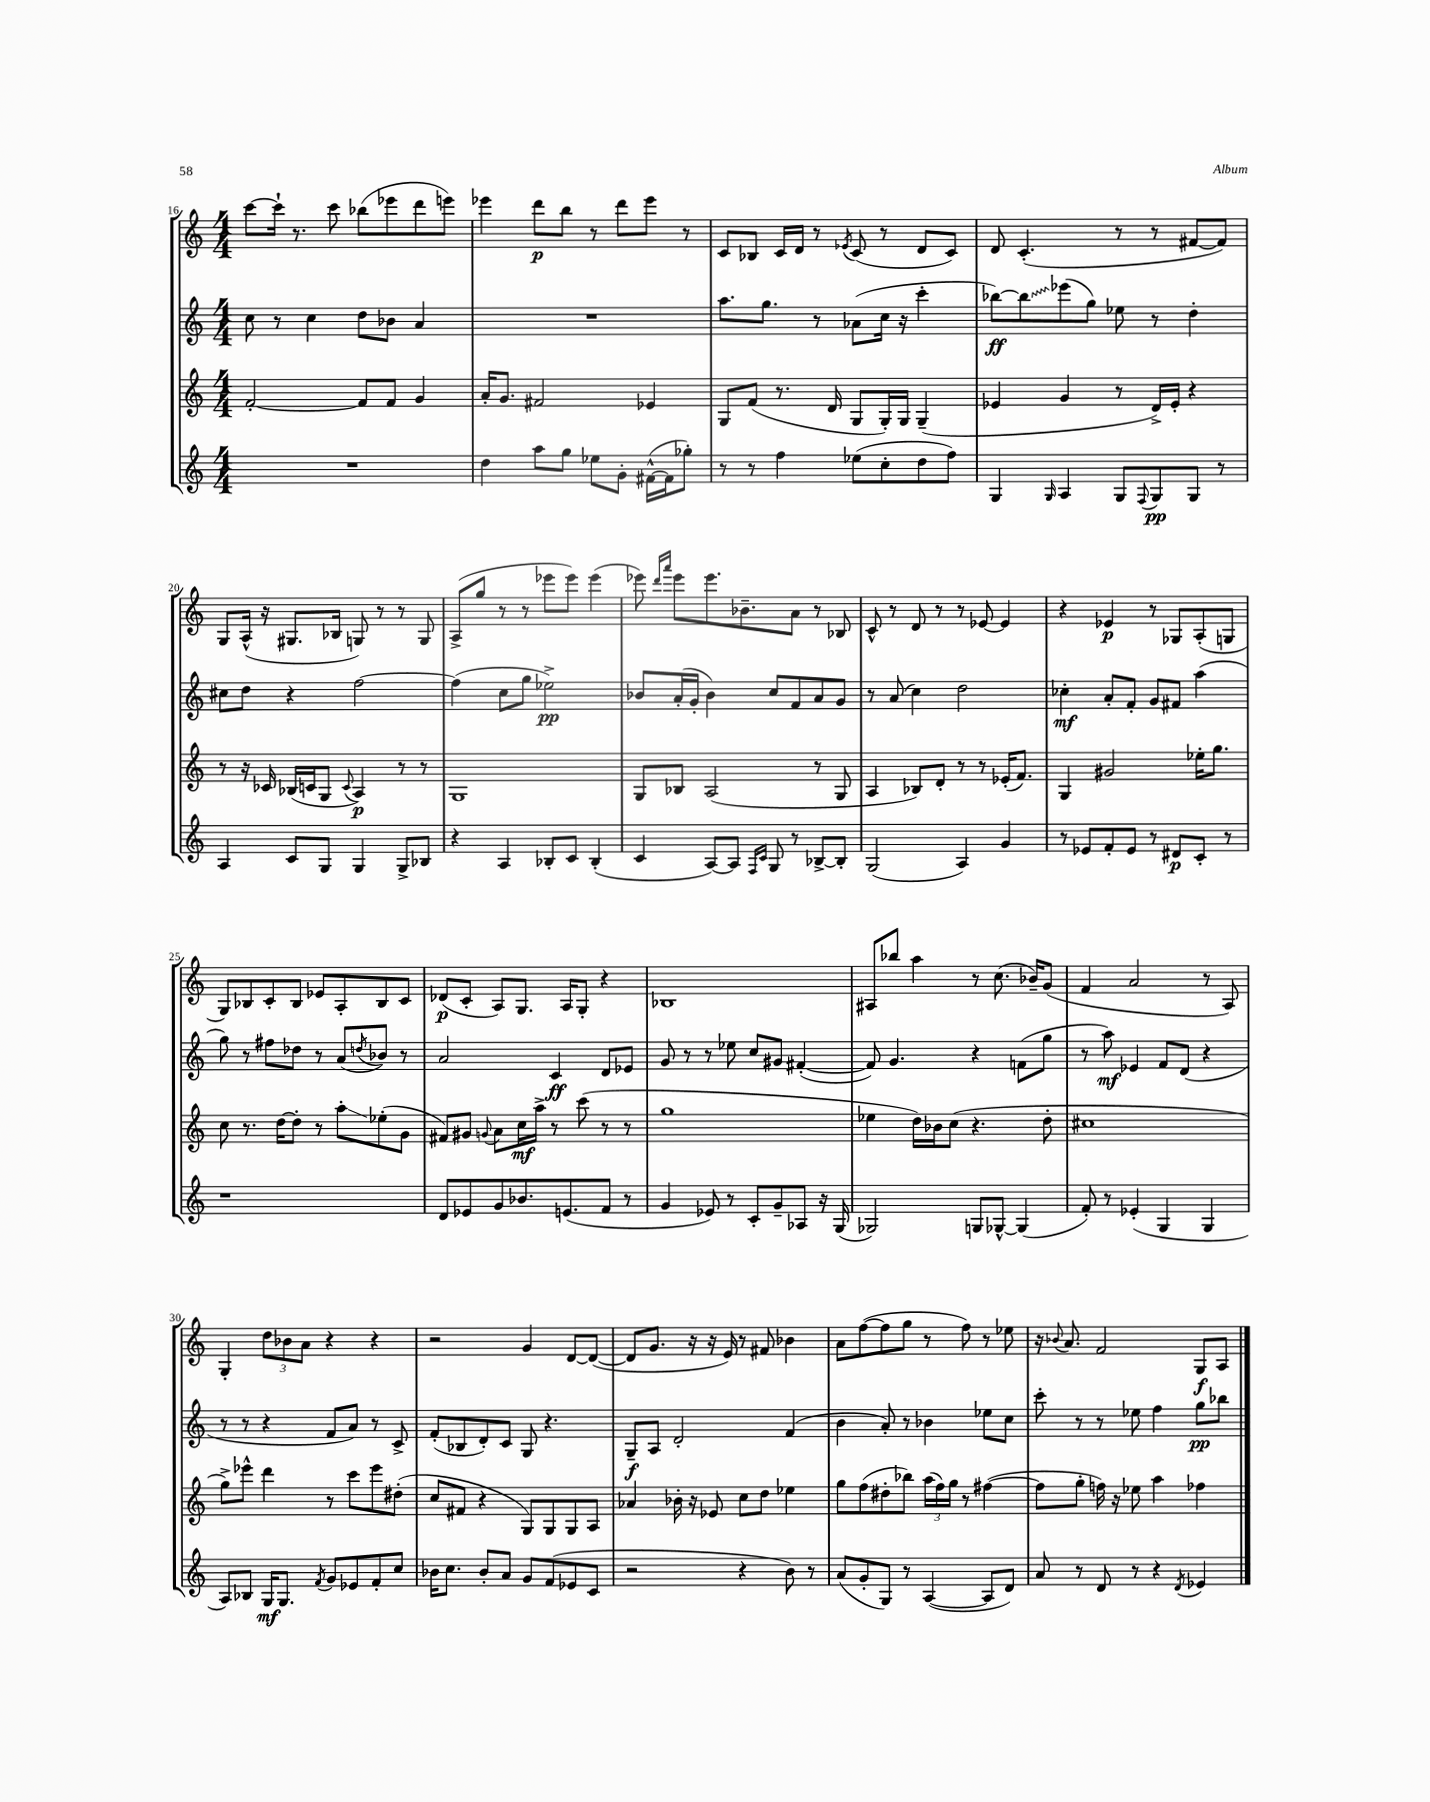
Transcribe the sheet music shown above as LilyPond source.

<<
\new StaffGroup <<
\new Staff = "s0" {
    \clef treble \key c \major \numericTimeSignature \time 4/4
    c'''8~ c'''16-! r8. c'''8 bes''8( ees'''8 d'''8 e'''8) |
    ees'''4 d'''8\p b''8 r8 d'''8 ees'''8 r8 |
    c'8 bes8 c'16 d'16 r8 \acciaccatura { ees'8 } c'8( r8 d'8 c'8) |
    d'8 c'4.-.( r8 r8 fis'8~ fis'8) |
    g8 a16-^( r16 gis8. bes16 g8) r8 r8 g8 |
    a8->( g''8 r8 r8 ees'''8 ees'''8) ees'''4( |
    ees'''8) \grace { d'''16 a'''16 } ees'''8 ees'''8. bes'8.-- a'8 r8 bes8 |
    c'8-^ r8 d'8 r8 r8 ees'8~ ees'4 |
    r4 ees'4\p r8 ges8 a8-.( g8 |
    g8) bes8 c'8-. bes8 ees'8 a8-. bes8 c'8 |
    des'8\p( c'8-. a8) g8. a16 g8-. r4 |
    bes1 |
    ais8 bes''8 a''4 r8 c''8.( bes'16--) g'8( |
    f'4 a'2 r8 a8) |
    g4-. \tuplet 3/2 { d''8 bes'8 a'8 } r4 r4 |
    r2 g'4 d'8~ d'8~( |
    d'8 g'8. r16 r16 e'16) r8 fis'8 bes'4 |
    a'8 f''8~( f''8 g''8 r8 f''8) r8 ees''8 |
    r16 \appoggiatura { bes'8 } a'8. f'2 g8\f a8 \bar "|." |
}
\new Staff = "s1" {
    \clef treble \key c \major \numericTimeSignature \time 4/4
    c''8 r8 c''4 d''8 bes'8 a'4 |
    R1 |
    a''8. g''8. r8 aes'8( c''16 r16 c'''4-. |
    bes''8~\ff) \once \override Glissando.style = #'zigzag bes''8\glissando ees'''8( g''8) ees''8 r8 d''4-. |
    cis''8 d''8 r4 f''2~ |
    f''4( c''8 g''8 ees''2->\pp) |
    bes'8 a'16-.( g'16-. bes'4) c''8 f'8 a'8 g'8 |
    r8 a'8( c''4) d''2 |
    ces''4-.\mf a'8-. f'8-. g'8 fis'8 a''4( |
    g''8) r8 fis''8 des''8 r8 a'8( \acciaccatura { d''8 } bes'8) r8 |
    a'2 c'4\ff d'8 ees'8 |
    g'8 r8 r8 ees''8 c''8 gis'8 fis'4~-.( |
    fis'8) g'4. r4 f'8( g''8 |
    r8 a''8\mf) ees'4 f'8 d'8( r4 |
    r8 r8 r4 f'8 a'8) r8 c'8-> |
    f'8-.( bes8 d'8-.) c'8 g8 r4. |
    g8--\f a8 d'2-. f'4( |
    b'4 a'8-.) r8 bes'4 ees''8 c''8 |
    c'''8-. r8 r8 ees''8 f''4 g''8\pp bes''8 \bar "|." |
}
\new Staff = "s2" {
    \clef treble \key c \major \numericTimeSignature \time 4/4
    f'2~-. f'8 f'8 g'4 |
    a'16-. g'8. fis'2 ees'4 |
    g8 f'8( r8. d'16 g8 g16-.) g16 g4--( |
    ees'4 g'4 r8 d'16->) ees'16-. r4 |
    r8 r16 ces'16 bes16( c'16 g8 \appoggiatura { c'8 } a4\p) r8 r8 |
    g1 |
    g8 bes8 a2( r8 g8 |
    a4 bes8) d'8-. r8 r8 ees'16-.( f'8.) |
    g4 gis'2 ees''16-. g''8. |
    c''8 r8. d''16~ d''8-. r8 a''8-.\glissando ees''8-.( g'8 |
    fis'8) gis'8 \appoggiatura { g'8 } a'8 c''16\mf a''16-> r8 c'''8( r8 r8 |
    g''1 |
    ees''4 d''16) bes'16 c''8( r4. d''8-. |
    cis''1 |
    g''8->) ees'''8-^ d'''4 r8 c'''8 ees'''8 dis''8-.( |
    c''8 fis'8 r4 g8) g8 g8 a8 |
    aes'4 bes'16-. r16 ees'8 c''8 d''8 ees''4 |
    g''8 f''8( dis''8-. bes''8) \tuplet 3/2 { a''16( f''16) g''16 } r8 fis''4~( |
    fis''8 g''8-. f''16) r16 ees''8 a''4 fes''4 \bar "|." |
}
\new Staff = "s3" {
    \clef treble \key c \major \numericTimeSignature \time 4/4
    R1 |
    d''4 a''8 g''8 ees''8 g'8-. fis'16~-^( fis'16 ges''8-.) |
    r8 r8 f''4 ees''8( c''8-. d''8 f''8) |
    g4 \grace { g16 } a4 g8 \appoggiatura { f8 } g8\pp g8 r8 |
    a4 c'8 g8 g4 g8-> bes8 |
    r4 a4 bes8-. c'8 bes4-.( |
    c'4 a8~) a8 \grace { f16 c'16 } g8 r8 bes8~-> bes8-. |
    g2( a4) g'4 |
    r8 ees'8 f'8-. ees'8 r8 dis'8\p c'8-. r8 |
    r1 |
    d'8 ees'8 g'8 bes'8. e'8.( f'8 r8 |
    g'4 ees'8) r8 c'8-. g'8-- aes8 r16 g16( |
    ges2) g8 ges8~-^ ges4( |
    f'8-.) r8 ees'4-.( g4 g4 |
    a8) bes8 g16\mf g8. \acciaccatura { f'8 } g'8 ees'8 f'8-. c''8 |
    bes'16 c''8. bes'8-. a'8 g'8 f'8( ees'8 c'8 |
    r2 r4 b'8) r8 |
    a'8( g'8-. g8) r8 a4~( a8 d'8) |
    a'8 r8 d'8 r8 r4 \acciaccatura { d'8 } ees'4 \bar "|." |
}
>>
>>
\layout { \context { \Score currentBarNumber = #16 } }
